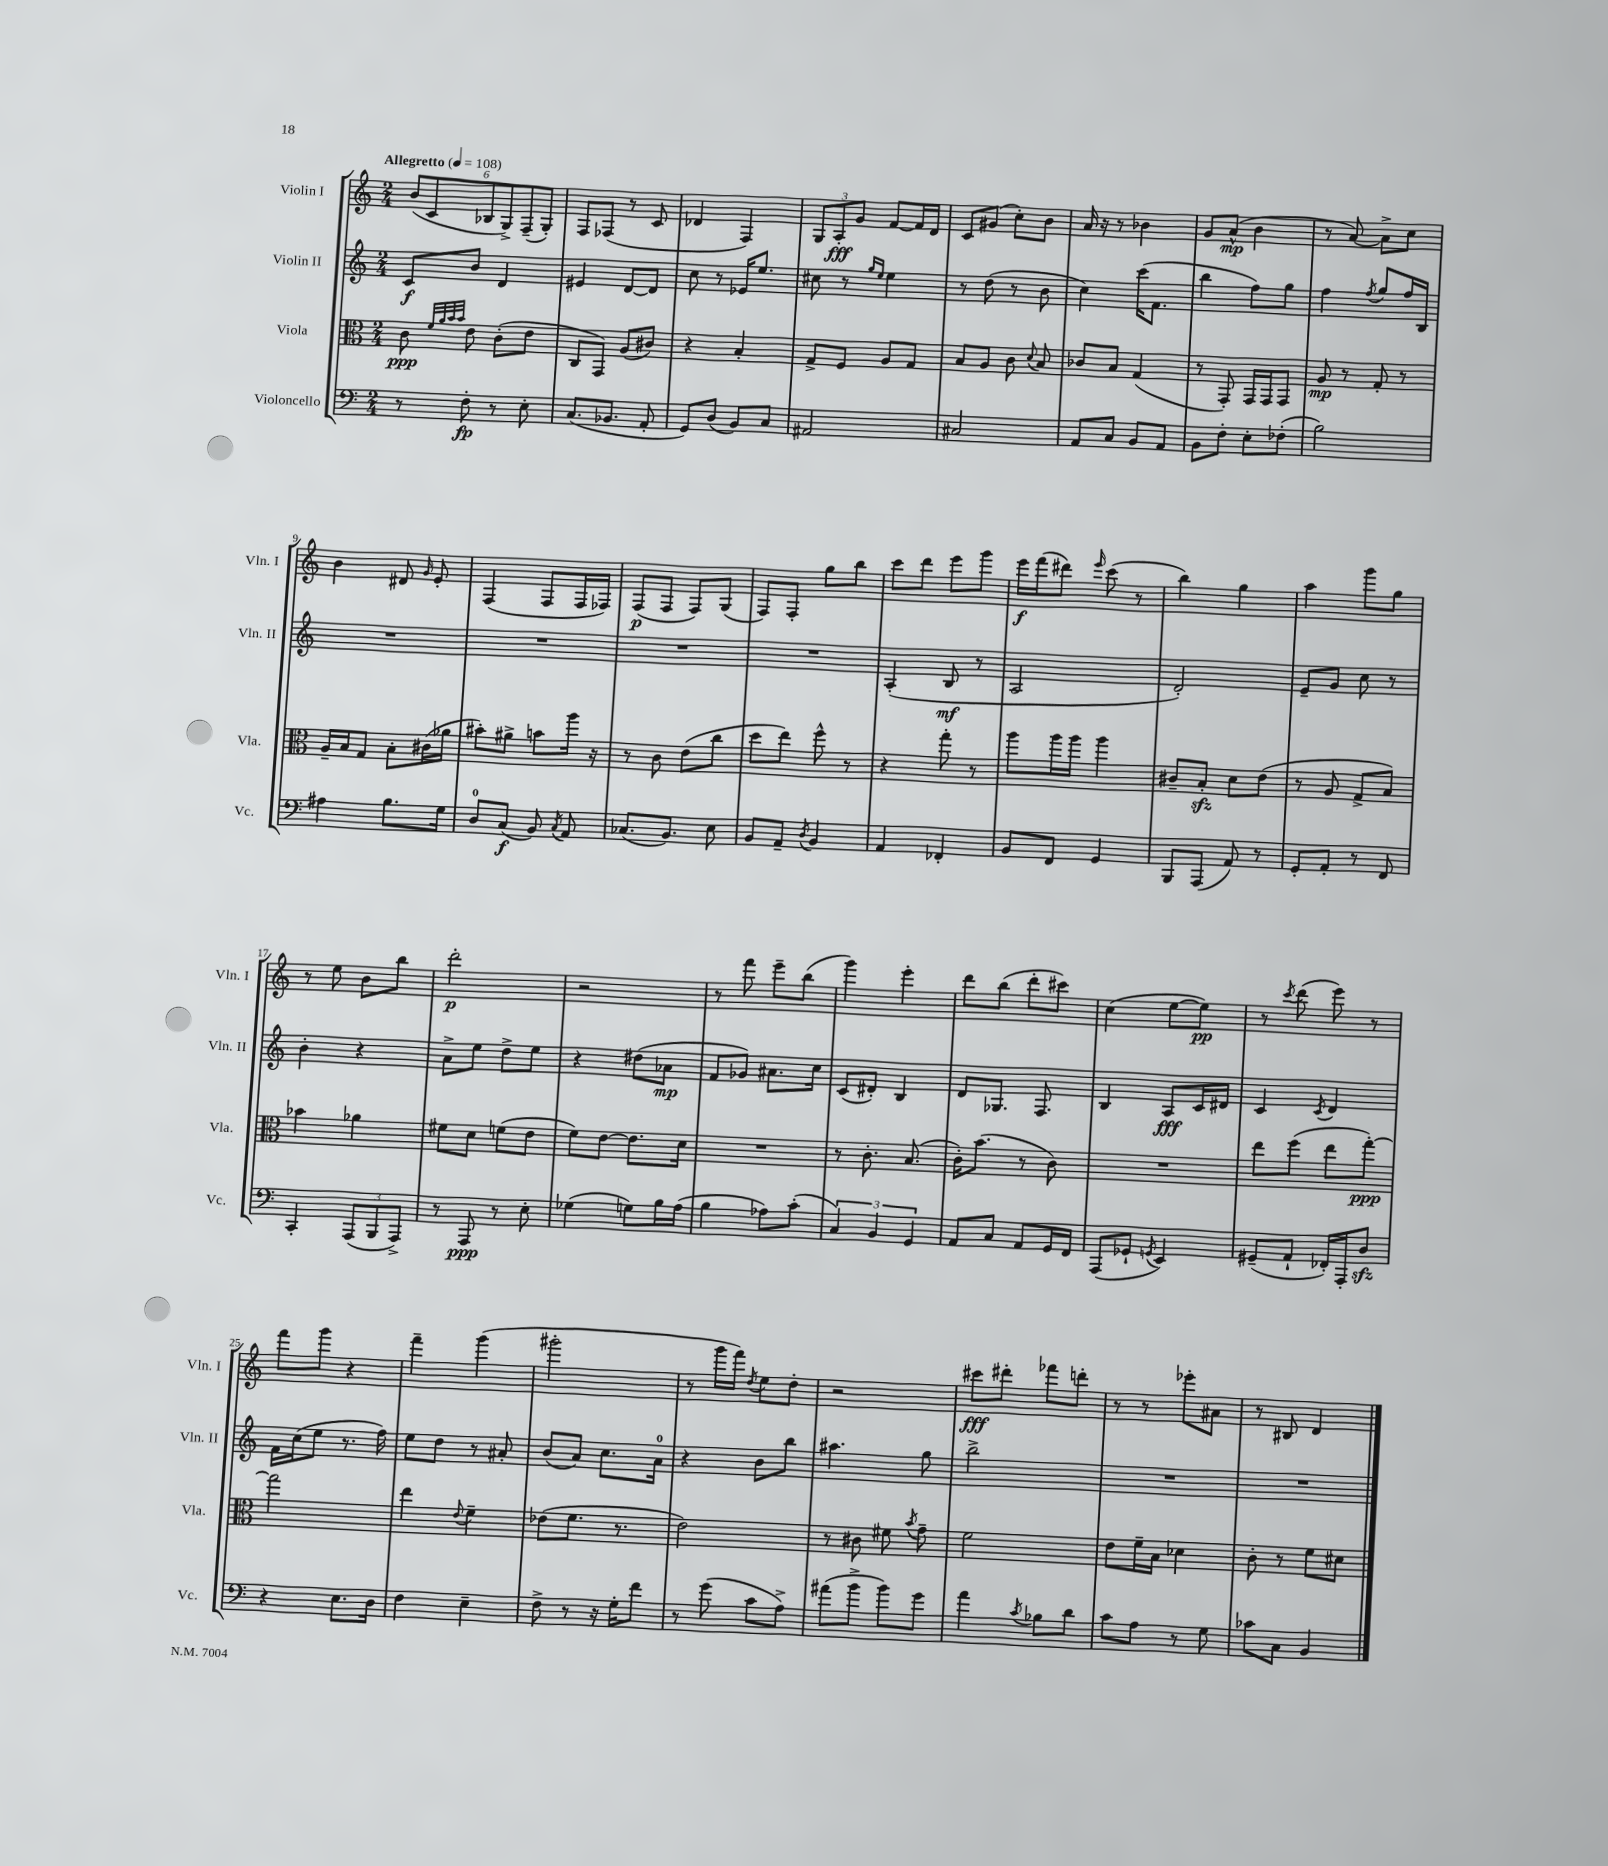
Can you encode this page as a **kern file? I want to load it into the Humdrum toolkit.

**kern	**dynam	**kern	**dynam	**kern	**dynam	**kern	**dynam
*part4	*part4	*part3	*part3	*part2	*part2	*part1	*part1
*staff4	*staff4	*staff3	*staff3	*staff2	*staff2	*staff1	*staff1
*I"Violoncello	*	*I"Viola	*	*I"Violin II	*	*I"Violin I	*
*I'Vc.	*	*I'Vla.	*	*I'Vln. II	*	*I'Vln. I	*
*clefF4	*	*clefC3	*	*clefG2	*	*clefG2	*
*k[]	*	*k[]	*	*k[]	*	*k[]	*
*M2/4	*	*M2/4	*	*M2/4	*	*M2/4	*
*MM108	*	*MM108	*	*MM108	*	*MM108	*
=1	=1	=1	=1	=1	=1	=1	=1
!	!	!	!	!	!	!LO:TX:a:B:t=Allegretto	!
8r	.	8c\	ppp	8c/L	f	(12b/L	.
.	.	.	.	.	.	12c/	.
.	.	32qqf/LLL	.	.	.	.	.
.	.	32qqa/	.	.	.	.	.
.	.	32qqb/	.	.	.	.	.
.	.	32qqb/JJJ	.	.	.	.	.
8F'\	fp	8e\	.	8b/J	.	.	.
.	.	.	.	.	.	12B-X/	.
8r	.	(8c'\L	.	4d/	.	12G^/)	.
.	.	.	.	.	.	(12F~/	.
8E'\	.	8e\J	.	.	.	.	.
.	.	.	.	.	.	12G'/J)	.
=2	=2	=2	=2	=2	=2	=2	=2
(8.C/L	.	8C/L	.	4e#X/	.	8F/L	.
.	.	8GG/J)	.	.	.	(8F-X/J	.
8.BB-X/J	.	.	.	.	.	.	.
.	.	(8A/L	.	[8d/L	.	8r	.
8AA'/	.	8c#X/J)	.	8d/J]	.	8c/	.
=3	=3	=3	=3	=3	=3	=3	=3
8GG/L)	.	4r	.	8cc\	.	4d-X/	.
(8D/J	.	.	.	8r	.	.	.
8BB/L)	.	4B'/	.	16e-X/KL	.	4F/)	.
.	.	.	.	8.ee/J	.	.	.
8C/J	.	.	.	.	.	.	.
=4	=4	=4	=4	=4	=4	=4	=4
2AA#X/	.	8G^/L	.	8cc#X\	.	12G/L	.
.	.	.	.	.	.	12A'/	fff
.	.	8F/J	.	8r	.	.	.
.	.	.	.	.	.	12g/J	.
.	.	.	.	16qqgg/LL	.	.	.
.	.	.	.	16qqee/JJ	.	.	.
.	.	8A/L	.	4ee\	.	[8f/L	.
.	.	8G/J	.	.	.	16f/L]	.
.	.	.	.	.	.	16d/JJ	.
=5	=5	=5	=5	=5	=5	=5	=5
2C#X/	.	8B/L	.	8r	.	8c/L	.
.	.	8A/J	.	(8dd\	.	(8g#X/J	.
.	.	8c\	.	8r	.	8cc'\L)	.
.	.	8qqd/	.	.	.	.	.
.	.	8B/	.	8b\	.	8b\J	.
=6	=6	=6	=6	=6	=6	=6	=6
8AA/L	.	8c-X/L	.	4cc\)	.	16a/	.
.	.	.	.	.	.	16r	.
8C/J	.	8B/J	.	.	.	8r	.
8BB/L	.	(4G/	.	(16ccc\KL	.	4b-X\	.
.	.	.	.	8.f\J	.	.	.
8AA/J	.	.	.	.	.	.	.
=7	=7	=7	=7	=7	=7	=7	=7
8BB\L	.	8r	.	4bb\	.	8g/L	.
8F'\J	.	8GG'/)	.	.	.	(8a^^/J	mp
8E'\L	.	16GG/LL	.	8ff\L)	.	4b\	.
.	.	16GG/J	.	.	.	.	.
(8F-X'\J	.	8GG/J	.	8gg\J	.	.	.
=8	=8	=8	=8	=8	=8	=8	=8
2B\)	.	8A/	mp	4ff\	.	8r	.
.	.	8r	.	.	.	[8a/)	.
.	.	.	.	8qff/	.	.	.
.	.	8G'/	.	8gg/L	.	8a^\L]	.
.	.	8r	.	16ff/L	.	8cc\J	.
.	.	.	.	16B/JJ	.	.	.
!!LO:LB:g=z
=9	=9	=9	=9	=9	=9	=9	=9
4A#X\	.	16A~/LL	.	2r	.	4b\	.
.	.	16B/J	.	.	.	.	.
.	.	8G/J	.	.	.	.	.
8.B\L	.	8B'\L	.	.	.	8d#X/	.
.	.	.	.	.	.	16qqg/	.
.	.	(16c#X\L	.	.	.	8e'/	.
16G\Jk	.	16a-X\JJ	.	.	.	.	.
=10	=10	=10	=10	=10	=10	=10	=10
8D/L	.	8b#X'\L)	.	2r	.	(4F/	.
(8C/J	f	8a#X^\J	.	.	.	.	.
8BB/)	.	8bn\L	.	.	.	8F/L	.
8qC/	.	.	.	.	.	.	.
8AA/	.	16aa\Jk	.	.	.	16F/L	.
.	.	16r	.	.	.	16F-X/JJ)	.
=11	=11	=11	=11	=11	=11	=11	=11
(8.C-X/L	.	8r	.	2r	.	(8F/L	p
.	.	8c\	.	.	.	8F/J	.
8.BB/J)	.	.	.	.	.	.	.
.	.	(8e\L	.	.	.	8F/L)	.
8E\	.	8cc\J	.	.	.	(8G/J	.
=12	=12	=12	=12	=12	=12	=12	=12
8BB/L	.	8dd\L	.	2r	.	8F/L)	.
8AA~/J	.	8ee\J)	.	.	.	8F'/J	.
8qD/	.	.	.	.	.	.	.
4BB/	.	8ff^^\	.	.	.	8gg\L	.
.	.	8r	.	.	.	8bb\J	.
=13	=13	=13	=13	=13	=13	=13	=13
4AA/	.	4r	.	(4A'/	.	8ccc\L	.
.	.	.	.	.	.	8ddd\J	.
4FF-X'/	.	8gg'\	.	8B/	mf	8eee\L	.
.	.	8r	.	8r	.	8ggg\J	.
=14	=14	=14	=14	=14	=14	=14	=14
8BB/L	.	8aa\L	.	2A/	.	16eee\LL	f
.	.	.	.	.	.	(16fff\J	.
8FF/J	.	16aa\L	.	.	.	8ddd#X\J)	.
.	.	16aa\JJ	.	.	.	.	.
.	.	.	.	.	.	16qqeee/	.
4GG/	.	4aa\	.	.	.	(8ccc\	.
.	.	.	.	.	.	8r	.
=15	=15	=15	=15	=15	=15	=15	=15
8BBB/L	.	8c#X~/L	.	2d'/)	.	4bb\)	.
(8AAA/J	.	8Bzz'/J	.	.	.	.	.
8AA/)	.	8d\L	.	.	.	4gg\	.
8r	.	(8e\J	.	.	.	.	.
=16	=16	=16	=16	=16	=16	=16	=16
8GG'/L	.	8r	.	8e~/L	.	4aa\	.
8AA'/J	.	8A/	.	8g/J	.	.	.
8r	.	8G^/L	.	8cc\	.	8ggg\L	.
8FF/	.	8B/J)	.	8r	.	8gg\J	.
!!LO:LB:g=z
=17	=17	=17	=17	=17	=17	=17	=17
4CC'/	.	4b-X\	.	4b'\	.	8r	.
.	.	.	.	.	.	8ee\	.
(12AAA/L	.	4a-X\	.	4r	.	8b\L	.
12BBB/	.	.	.	.	.	.	.
.	.	.	.	.	.	8bb\J	.
12AAA^/J)	.	.	.	.	.	.	.
=18	=18	=18	=18	=18	=18	=18	=18
8r	.	8f#X\L	.	8a^\L	.	2ddd'\	p
8AAA/	ppp	8d\J	.	8ee\J	.	.	.
8r	.	(8fn\L	.	8dd^\L	.	.	.
8E'\	.	8e\J	.	8ee\J	.	.	.
=19	=19	=19	=19	=19	=19	=19	=19
(4G-X\	.	8f\L)	.	4r	.	2r	.
.	.	[8e\J	.	.	.	.	.
8Gn\L)	.	8.e\L]	.	(8dd#X\L	.	.	.
16B\L	.	.	.	8a-X\J	mp	.	.
(16A\JJ	.	16d\Jk	.	.	.	.	.
=20	=20	=20	=20	=20	=20	=20	=20
4B\	.	2r	.	8f/L	.	8r	.
.	.	.	.	8g-X/J)	.	8fff\	.
8A-X\L)	.	.	.	8.a#X\L	.	8eee~\L	.
(8c'\J	.	.	.	.	.	(8bb\J	.
.	.	.	.	16cc\Jk	.	.	.
=21	=21	=21	=21	=21	=21	=21	=21
6C/)	.	8r	.	(8c/L	.	4ggg\)	.
.	.	8.c'\	.	8d#X'/J)	.	.	.
6BB/	.	.	.	.	.	.	.
.	.	.	.	4B/	.	4eee'\	.
.	.	(8.B/	.	.	.	.	.
6GG/	.	.	.	.	.	.	.
=22	=22	=22	=22	=22	=22	=22	=22
8AA/L	.	16c'\KL)	.	8d/L	.	8ddd\L	.
.	.	(8.b\J	.	.	.	.	.
8C/J	.	.	.	8.G-X/J	.	(8bb\J	.
8AA/L	.	8r	.	.	.	8ddd'\L	.
.	.	.	.	8.F/	.	.	.
16GG/L	.	8c\)	.	.	.	8ccc#X\J)	.
16FF/JJ	.	.	.	.	.	.	.
=23	=23	=23	=23	=23	=23	=23	=23
(8AAA/L	.	2r	.	4B/	.	(4cc\	.
8GG-X`/J	.	.	.	.	.	.	.
8qGGn/	.	.	.	.	.	.	.
4EE/)	.	.	.	8A/L	fff	[8ee\L	.
.	.	.	.	16c/L	.	8ee\J])	pp
.	.	.	.	16d#X/JJ	.	.	.
=24	=24	=24	=24	=24	=24	=24	=24
(8GG#X~/L	.	8ee\L	.	4c/	.	8r	.
.	.	.	.	.	.	8qccc/	.
8AA`/J	.	(8ff\J	.	.	.	(8ddd\	.
.	.	.	.	8qc/	.	.	.
16FF-X'/LL)	.	8ee\L	.	4d/	.	8eee\)	.
16AAA'/J	.	.	.	.	.	.	.
8Dzz/J	.	[8gg'\J)	ppp	.	.	8r	.
!!LO:LB:g=z
=25	=25	=25	=25	=25	=25	=25	=25
4r	.	2gg\]	.	16f\LL	.	8fff\L	.
.	.	.	.	(16cc\J	.	.	.
.	.	.	.	8ee\J	.	8ggg\J	.
8.E\L	.	.	.	8.r	.	4r	.
16D\Jk	.	.	.	16ff\)	.	.	.
=26	=26	=26	=26	=26	=26	=26	=26
4F\	.	4ee\	.	8ee\L	.	4fff~\	.
.	.	.	.	8dd\J	.	.	.
.	.	8qqe/	.	.	.	.	.
4E~\	.	4f~\	.	8r	.	(4ggg\	.
.	.	.	.	8a#X'/	.	.	.
=27	=27	=27	=27	=27	=27	=27	=27
8F^\	.	(8e-X\L	.	(8b/L	.	2ggg#X'\	.
8r	.	8.f\J	.	8a/J)	.	.	.
16r	.	.	.	8.cc\L	.	.	.
16G'\KL	.	8.r	.	.	.	.	.
8f\J	.	.	.	.	.	.	.
.	.	.	.	16a\Jk	.	.	.
=28	=28	=28	=28	=28	=28	=28	=28
8r	.	2e\)	.	4r	.	8r	.
(8g\	.	.	.	.	.	16ggg\LL	.
.	.	.	.	.	.	16fff\JJ)	.
.	.	.	.	.	.	8qdd/	.
8c\L	.	.	.	8b\L	.	8ee\L	.
8A^\J)	.	.	.	8bb\J	.	8dd'\J	.
=29	=29	=29	=29	=29	=29	=29	=29
(8a#X\L	.	8r	.	4.aa#X\	.	2r	.
8b^\J	.	8c#X\	.	.	.	.	.
8b\L)	.	8f#X\	.	.	.	.	.
.	.	8qb/	.	.	.	.	.
8g\J	.	8g~\	.	8gg\	.	.	.
=30	=30	=30	=30	=30	=30	=30	=30
4a\	.	2f\	.	2bb^\	.	8ccc#X\L	fff
.	.	.	.	.	.	8ddd#X'\J	.
8qc/	.	.	.	.	.	.	.
8B-X\L	.	.	.	.	.	8fff-X\L	.
8d\J	.	.	.	.	.	8dddn'\J	.
=31	=31	=31	=31	=31	=31	=31	=31
8c\L	.	8e\L	.	2r	.	8r	.
8A\J	.	16f~\L	.	.	.	8r	.
.	.	16B\JJ	.	.	.	.	.
8r	.	4d-X\	.	.	.	8eee-X'\L	.
8G\	.	.	.	.	.	8a#X\J	.
=32	=32	=32	=32	=32	=32	=32	=32
8c-X\L	.	8c'\	.	2r	.	8r	.
8C\J	.	8r	.	.	.	8B#X/	.
4BB/	.	8f\L	.	.	.	4d/	.
.	.	8d#X\J	.	.	.	.	.
==	==	==	==	==	==	==	==
*-	*-	*-	*-	*-	*-	*-	*-
